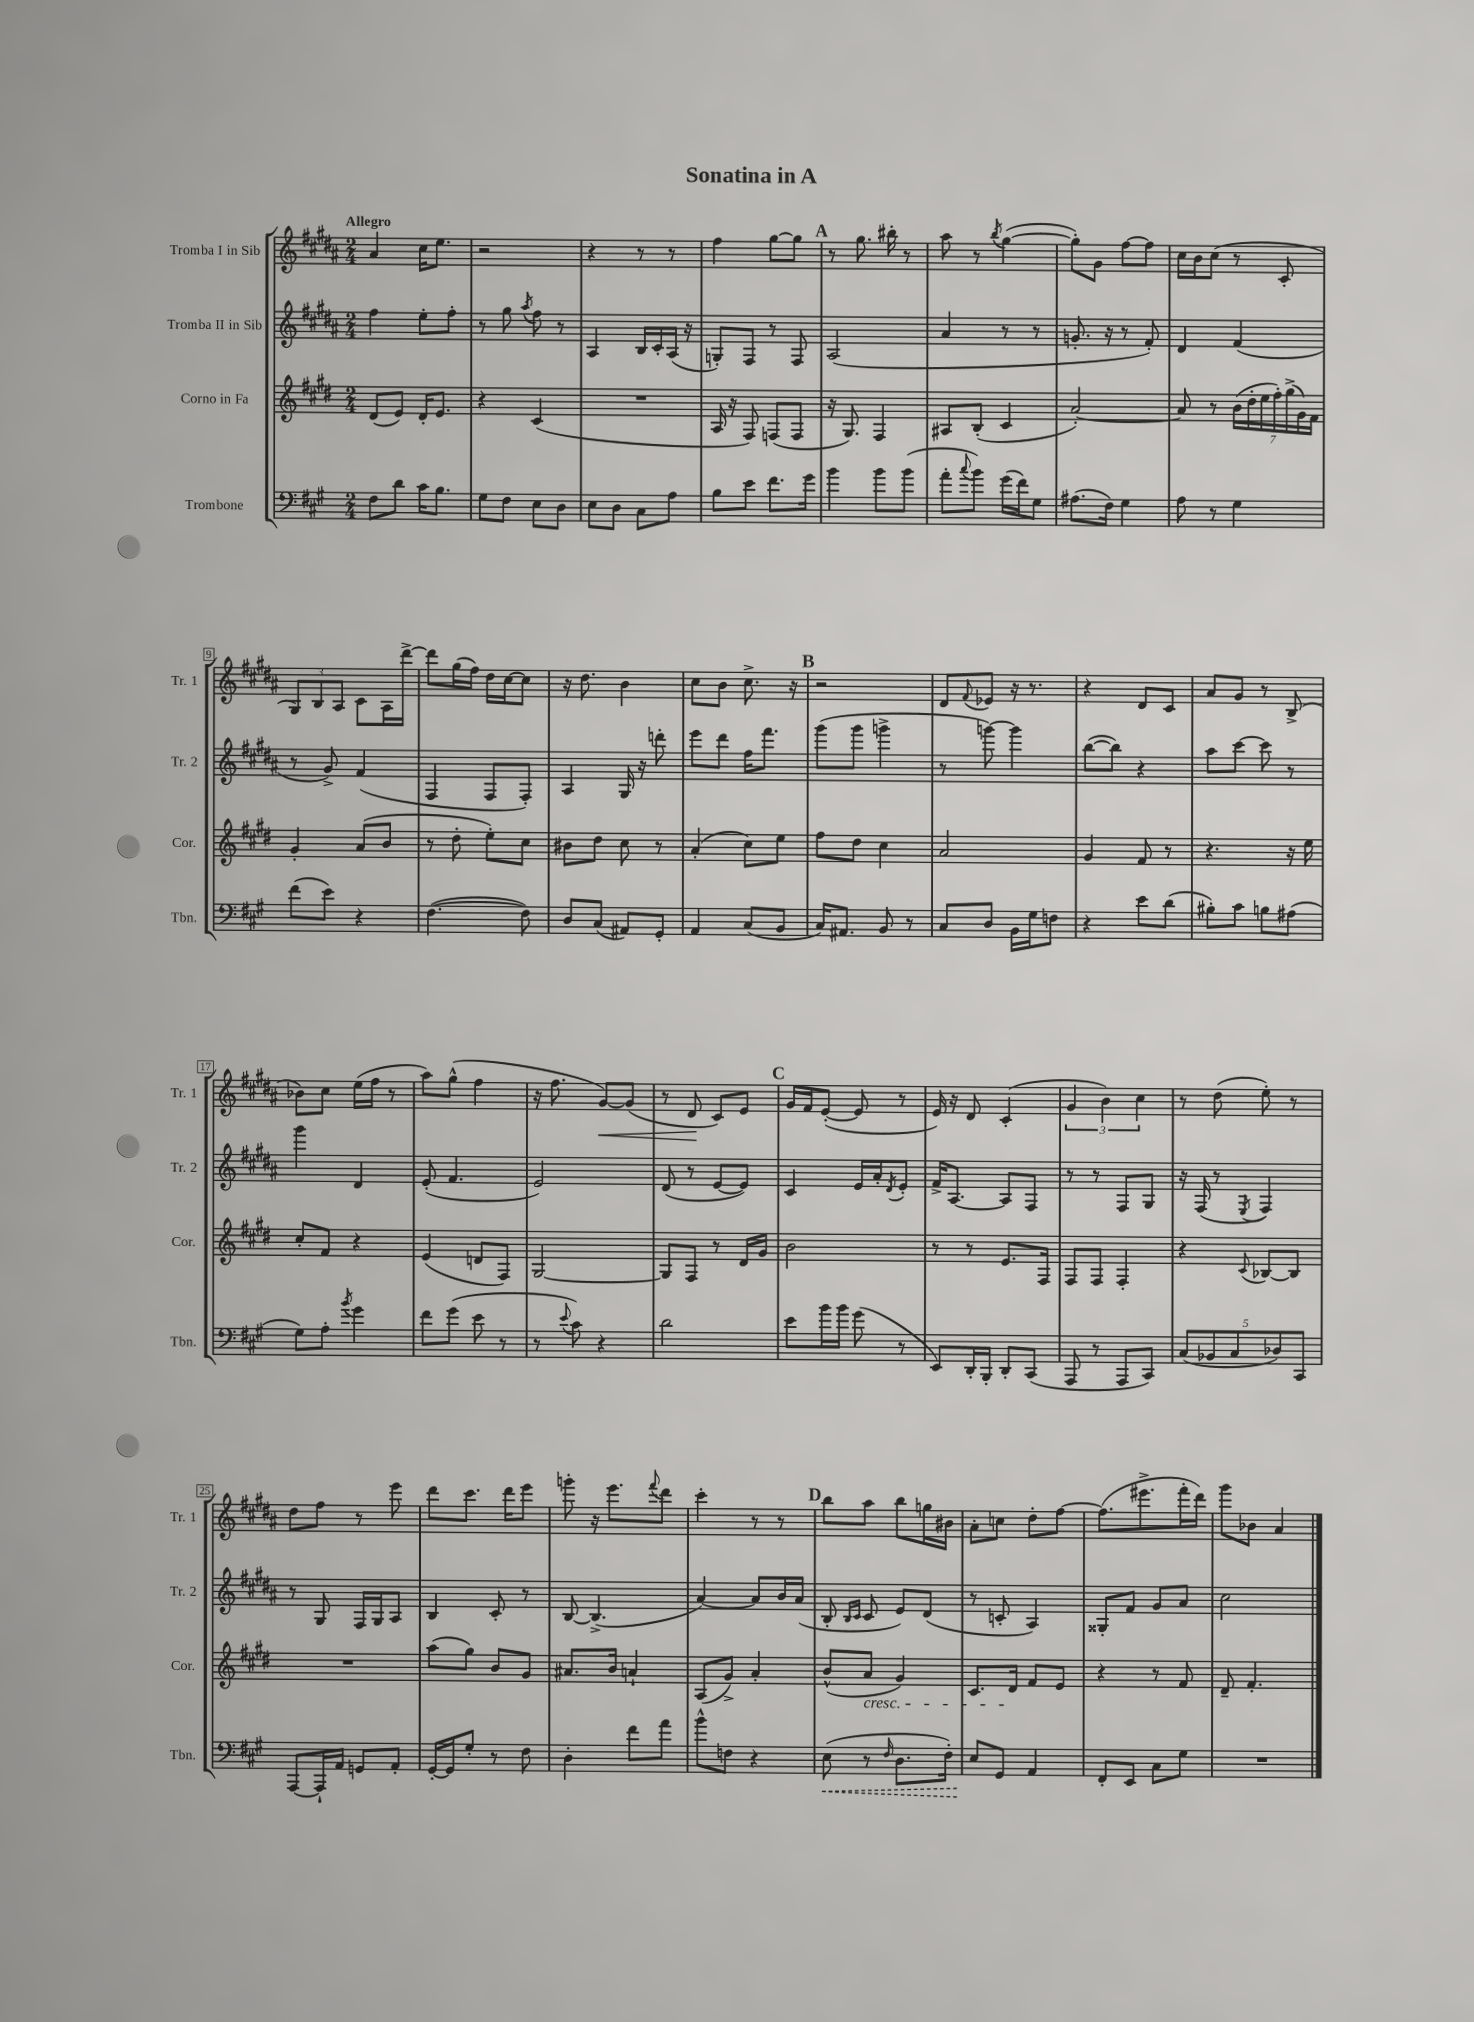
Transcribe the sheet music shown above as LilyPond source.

\header { title = "Sonatina in A" }
<<
\new StaffGroup <<
\new Staff = "s0" \with { instrumentName = "Tromba I in Sib" shortInstrumentName = "Tr. 1" } {
    \clef treble \key b \major \numericTimeSignature \time 2/4 \tempo "Allegro"
    ais'4 cis''16 e''8. |
    r2 |
    r4 r8 r8 |
    fis''4 gis''8~ gis''8 |
    \mark \markup { \bold "A" } r8 gis''8. bis''16-. r8 |
    ais''8 r8 \acciaccatura { b''8 } gis''4~( |
    gis''8-.) gis'8 fis''8~ fis''8 |
    cis''16 b'16 cis''8( r8 cis'8-. |
    \tuplet 3/2 { gis8) b8 ais8 } cis'8 ais16 dis'''16~-> |
    dis'''8 gis''16( fis''16) dis''16 cis''16~ cis''8 |
    r16 dis''8. b'4 |
    cis''8 b'8 cis''8.-> r16 |
    \mark \markup { \bold "B" } r2 |
    dis'8 \appoggiatura { fis'8 } ees'8 r16 r8. |
    r4 dis'8 cis'8 |
    ais'8 gis'8 r8 b8->( |
    bes'8) cis''8 e''16( fis''16 r8 |
    ais''8) gis''8-^( fis''4 |
    r16 fis''8. gis'8~\<) gis'8( |
    r8 dis'8\! cis'8) e'8 |
    \mark \markup { \bold "C" } gis'16 fis'16 e'8~-.( e'8 r8 |
    e'16) r16 dis'8 cis'4-.( |
    \tuplet 3/2 { gis'4 b'4) cis''4 } |
    r8 dis''8( e''8-.) r8 |
    dis''8 fis''8 r8 e'''8 |
    dis'''8 cis'''8. dis'''16 e'''8 |
    g'''8-. r16 e'''8. \appoggiatura { fis'''8 } dis'''8 |
    cis'''4-. r8 r8 |
    \mark \markup { \bold "D" } b''8 ais''8 b''8 g''16 bis'16 |
    ais'8-. c''8 dis''8-. fis''8~ |
    fis''8.( eis'''8.-> fis'''16-. dis'''16) |
    gis'''8 bes'8 ais'4 \bar "|." |
}
\new Staff = "s1" \with { instrumentName = "Tromba II in Sib" shortInstrumentName = "Tr. 2" } {
    \clef treble \key b \major \numericTimeSignature \time 2/4
    fis''4 e''8-. fis''8-. |
    r8 gis''8 \acciaccatura { ais''8 } fis''8 r8 |
    ais4 b16 cis'16-. ais16( r16 |
    g8-.) fis8 r8 fis8 |
    \mark \markup { \bold "A" } ais2( |
    ais'4 r8 r8 |
    g'8.-. r16 r8 fis'8-.) |
    dis'4 fis'4( |
    r8 gis'8->) fis'4( |
    fis4 fis8 fis8-.) |
    ais4 gis16 r16 d'''8-. |
    e'''8 dis'''8 fis''16 fis'''8. |
    \mark \markup { \bold "B" } gis'''8( gis'''8 g'''4-> |
    r8 g'''8~) g'''4 |
    b''8~( b''8) r4 |
    ais''8 cis'''8~ cis'''8 r8 |
    gis'''4 dis'4 |
    e'8-.( fis'4. |
    e'2) |
    dis'8( r8 e'8~ e'8) |
    \mark \markup { \bold "C" } cis'4 e'16 ais'16-. \acciaccatura { dis'8 } e'8-. |
    fis'16-> ais8.~ ais8 fis8 |
    r8 r8 fis8 gis8 |
    r16 fis16( r8 \acciaccatura { e8 } fis4) |
    r8 gis8 fis16 gis16 ais8 |
    b4 cis'8-. r8 |
    b8~ b4.->( |
    ais'4~) ais'8 b'16 ais'16( |
    \mark \markup { \bold "D" } b8-. \grace { b16 cis'16 } cis'8 e'8) dis'8( |
    r8 c'8-. ais4) |
    gisis8-. fis'8 gis'8 ais'8 |
    cis''2 \bar "|." |
}
\new Staff = "s2" \with { instrumentName = "Corno in Fa" shortInstrumentName = "Cor." } {
    \clef treble \key e \major \numericTimeSignature \time 2/4
    dis'8( e'8) dis'16-. e'8. |
    r4 cis'4( |
    R2 |
    a16 r16 fis8) f8( f8 |
    \mark \markup { \bold "A" } r16 gis8.) fis4 |
    ais8 b8-.( cis'4 |
    a'2~-.) |
    a'8 r8 \tuplet 7/4 { b'16( dis''16-. e''16 fis''16-.) gis''16->( gis'16) fis'16 } |
    gis'4-. a'8( b'8 |
    r8 dis''8-. e''8-.) cis''8 |
    bis'8 dis''8 cis''8 r8 |
    a'4-.( cis''8) e''8 |
    \mark \markup { \bold "B" } fis''8 dis''8 cis''4 |
    a'2 |
    gis'4 fis'8 r8 |
    r4. r16 e''16 |
    cis''8-. fis'8 r4 |
    e'4( d'8 fis8) |
    gis2~ |
    gis8 fis8 r8 dis'16 gis'16 |
    \mark \markup { \bold "C" } b'2 |
    r8 r8 e'8. fis16 |
    fis8 fis8 fis4-. |
    r4 \appoggiatura { cis'8 } bes8~ bes8 |
    R2 |
    a''8( gis''8) b'8 gis'8 |
    ais'8. b'16 a'4-! |
    a8( gis'8->) a'4-. |
    \mark \markup { \bold "D" } b'8-^( a'8\cresc gis'4) |
    cis'8. dis'16\! fis'8 e'8 |
    r4 r8 fis'8 |
    dis'8-- fis'4.-. \bar "|." |
}
\new Staff = "s3" \with { instrumentName = "Trombone" shortInstrumentName = "Tbn." } {
    \clef bass \key a \major \numericTimeSignature \time 2/4
    fis8 d'8 cis'16 b8. |
    gis8 fis8 e8 d8 |
    e8 d8 cis8 a8 |
    b8 e'8 fis'8. gis'16 |
    \mark \markup { \bold "A" } b'4 b'8 b'8( |
    a'8-. \appoggiatura { cis''8 } b'8) gis'16( fis'16) gis8 |
    ais8.( fis16) gis4 |
    a8 r8 gis4 |
    fis'8( e'8) r4 |
    fis4.~( fis8) |
    d8 cis8( ais,8) gis,8-. |
    a,4 cis8( b,8 |
    \mark \markup { \bold "B" } cis16) ais,8. b,8 r8 |
    cis8 d8 b,16 gis16 f8 |
    r4 e'8 d'8( |
    bis8-.) cis'8 b8 ais8( |
    gis8) a8-. \acciaccatura { b'8 } gis'4 |
    fis'8 gis'8( e'8 r8 |
    r8 \appoggiatura { e'8 } cis'8) r4 |
    d'2 |
    \mark \markup { \bold "C" } e'8 b'16 b'16 gis'8( r8 |
    e,8) d,16-. b,,16-. d,8-. cis,8( |
    a,,8 r8 a,,8 cis,8) |
    \tuplet 5/4 { cis8( bes,8 cis8 des8) cis,8 } |
    a,,8~ a,,16-! a,16 g,8 a,8-. |
    gis,16~-. gis,16 gis8-. r8 fis8 |
    d4-. fis'8 a'8 |
    b'8-^ f8 r4 |
    \mark \markup { \bold "D" } \once \override Hairpin.style = #'dashed-line e8\<( r8 \grace { fis16 } d8. fis16-.) |
    e8\! gis,8 a,4 |
    fis,8-. e,8 cis8 gis8 |
    R2 \bar "|." |
}
>>
>>
\layout { \context { \Score \override BarNumber.stencil = #(make-stencil-boxer 0.1 0.3 ly:text-interface::print) } }
